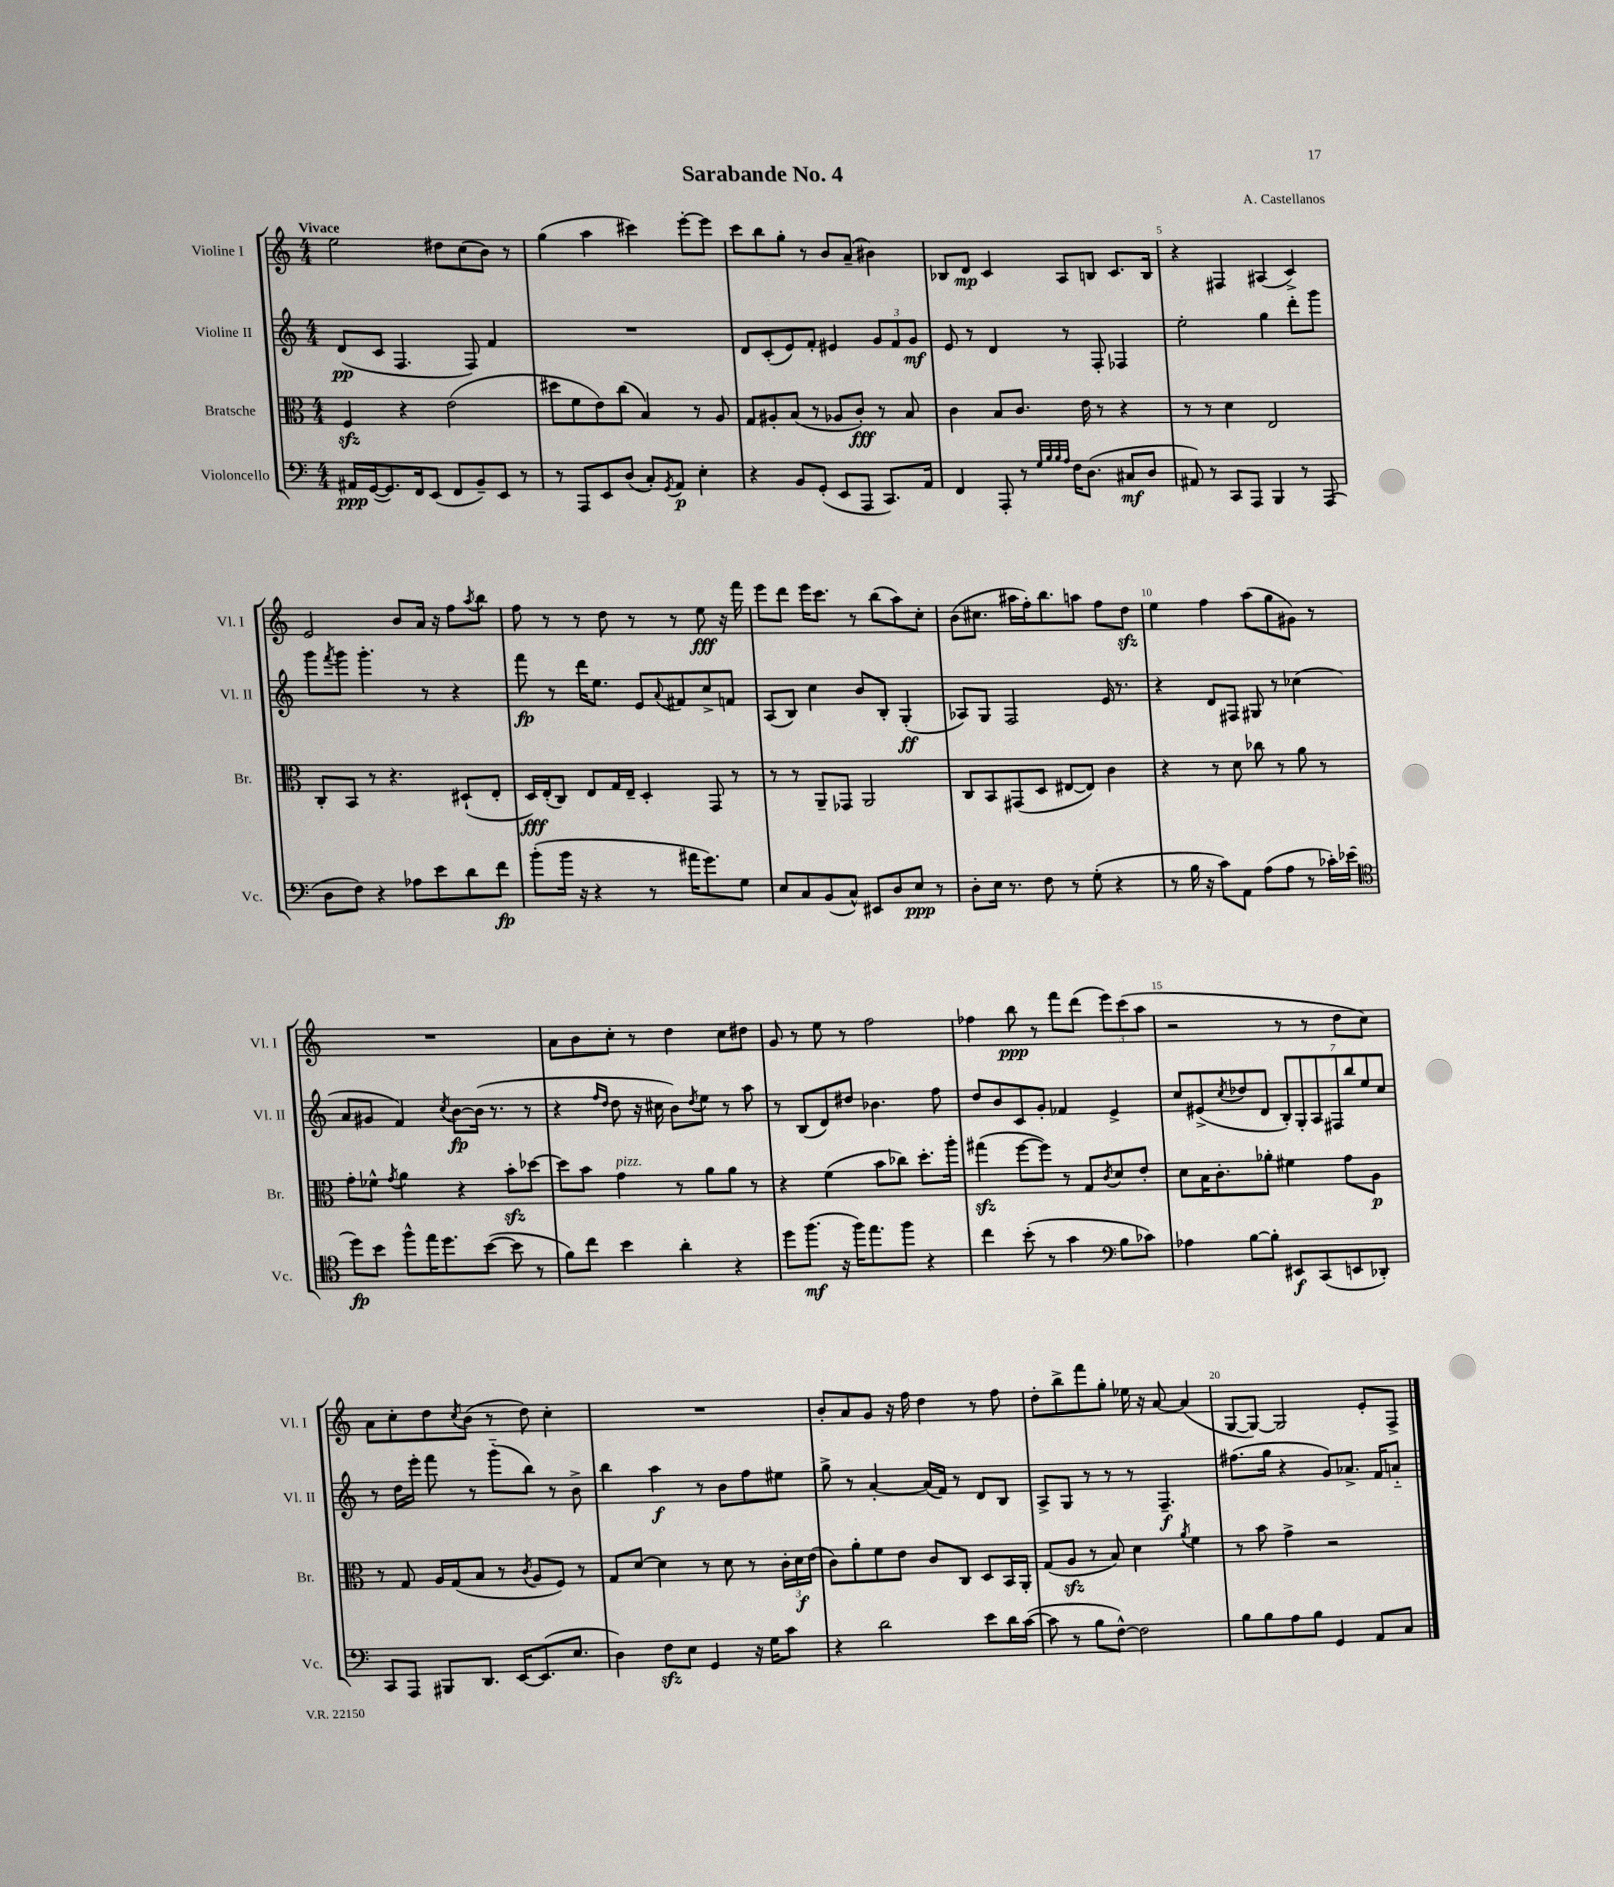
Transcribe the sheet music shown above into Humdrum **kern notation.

**kern	**kern	**kern	**kern
*staff4	*staff3	*staff2	*staff1
*clefF4	*clefC3	*clefG2	*clefG2
*k[]	*k[]	*k[]	*k[]
*M4/4	*M4/4	*M4/4	*M4/4
16AA#	4F	(8d	2ee
([16GG	.	.	.
8.GG])	.	8c	.
.	4r	4.F	.
16FF	.	.	.
(8EE	.	.	.
8FF	(2e	.	8dd#
8BB~)	.	8F)	(8cc
8EE	.	4f	8b)
8r	.	.	8r
=	=	=	=
8r	8dd#	1r	(4gg
8AAA	8f	.	.
8EE	8e)	.	4aa
(8D	(8cc	.	.
8C')	4B)	.	4ccc#)
8qGG	.	.	.
8AA	.	.	.
4E'	8r	.	[8eee'
.	8A	.	8eee]
=	=	=	=
4r	8G	8d	8ccc
.	8A#'	(8c'	8bb
8BB	(8B	8e)	8gg'
(8GG'	8r	8f'	8r
8EE	8A-	4e#	8b
8AAA	8c')	.	(8a~
8.CC)	8r	12g	4b#)
.	.	12f	.
.	8B	.	.
.	.	12g	.
16AA	.	.	.
=	=	=	=
4FF	4c	8e	8B-
.	.	8r	8d
8AAA'	8B	4d	4c
8r	8.c	.	.
32qqG	.	.	.
32qqB	.	.	.
32qqB	.	.	.
32qqA	.	.	.
16F	.	8r	8A
(8.D	16e	.	.
.	8r	8F'	8B
8C#	4r	4F-	8.c
8D	.	.	.
.	.	.	16B
=	=	=	=
8AA#)	8r	2ee'	4r
8r	8r	.	.
8CC	4d	.	4F#
8AAA	.	.	.
4BBB	2E	4gg	(4A#
8r	.	8ddd'	4c^)
(8AAA	.	8ggg	.
=	=	=	=
8D	8C'	8ggg	2e
.	.	8qfff	.
8F)	8BB	8ggg	.
4r	8r	4.ggg'	.
.	4.r	.	.
8A-	.	.	8b
8e	.	8r	16a
.	.	.	16r
8d	(8D#`	4r	8ff
.	.	.	8qaa
8f	8E'	.	8bb
=	=	=	=
(8b'	16D)	8fff	8ff
.	(16E'	.	.
16b	8C)	8r	8r
16r	.	.	.
4r	8E	16ddd	8r
.	.	8.ee	.
.	16G	.	8dd
.	16E~	.	.
8r	4D'	8e	8r
.	.	8qqa	.
16a#	.	8f#	8r
8.g)	.	.	.
.	8GG	8cc^	8ee
8G	8r	8f	16r
.	.	.	16fff
=	=	=	=
8E	8r	(8A	8eee
8C	8r	8B)	8ddd
(8BB	8AA~	4cc	16eee
.	.	.	8.ccc
8C^^)	8GG-	.	.
8EE#	2AA	8b	8r
8D	.	8B'	(8bb
8E	.	(4G'	8aa)
8r	.	.	8cc'
=	=	=	=
8D'	8C	8A-)	(8b
16E	8BB	8G	8.cc#
8.r	.	.	.
.	(8GG#	2F	.
.	.	.	16aa#
8F	8D	.	16ff')
.	.	.	8.bb
8r	[8E#	.	.
(8G'	8E#])	.	8aa
4r	4c	16e	8ff
.	.	8.r	.
.	.	.	8dd
=	=	=	=
8r	4r	4r	4ee
16B	.	.	.
16r	.	.	.
8c)	8r	8d	4ff
8AA	8d	8F#	.
(8A	8cc-	8G#	(8aa
8A	8r	8r	8gg
8r	8a	(4cc-	8g#)
16c-')	8r	.	8r
(16e-	.	.	.
=	=	=	=
*clefC4	*	*	*
8dd)	8g'	8a	1r
8b	8f-^^	8g#	.
.	8qg	.	.
8ff^^	4a	4f)	.
16ee	.	.	.
8.dd	.	.	.
.	.	8qcc	.
.	4r	[8b	.
([8b	.	(16b]	.
.	.	8.r	.
8b]	8b'	.	.
8r	[8dd-	8r	.
=	=	=	=
8f)	8dd-]	4r	8a
8cc	8b	.	8b
.	.	16qqff	.
.	.	16qqdd	.
4b	4g	8dd	8cc'
.	.	16r	8r
.	.	16cc#	.
4a'	8r	8b)	4dd
.	.	8qdd	.
.	8a	8ee	.
4r	8a	8r	8cc
.	8r	8aa	8dd#
=	=	=	=
8dd	4r	8r	8g
(8.ff	.	(8B	8r
.	(4f	8d)	8ee
16r	.	.	.
16ff)	.	8dd#	8r
8.ee	.	.	.
.	8b	4.b-	2ff
8ff	8cc-)	.	.
4r	8.dd'	.	.
.	.	8ff	.
.	16aa'	.	.
=	=	=	=
4cc	(4gg#	8dd	4ff-
.	.	8b	.
(8b'	[8ff	8c	8bb
8r	8ff])	8g'	8r
4g	8r	4f-	8fff
.	8G	.	(8ddd
*clefF4	*	*	*
.	8qc	.	.
8B	8d	4e^	12eee)
.	.	.	(12ccc
8c-)	8e'	.	.
.	.	.	12aa
=	=	=	=
4A-	8d	8cc	2r
.	16B	(8e#^	.
.	8.c'	.	.
.	.	8qcc	.
[8B	.	8dd-	.
8B']	8a-'	8d	.
8EE#	4f#	14B')	8r
.	.	14G'	.
(8CC	.	.	8r
.	.	14A	.
.	.	14F#	.
8EE	8g	.	8dd
.	.	14bb	.
.	.	14ee	.
8DD-')	8A	.	8cc)
.	.	14cc	.
=	=	=	=
8CC	8r	8r	8a
8AAA	8G	16dd	8cc'
.	.	16eee'	.
8BBB#	16A	8fff	8dd
.	(16G	.	.
.	.	.	8qcc
8.DD	8B	8r	(8b
.	8r	(8ggg'~	8r
[16EE	.	.	.
.	8qc	.	.
(8.EE]	8A	8bb)	8dd)
.	8F)	8r	4cc'
8.E	.	.	.
.	8r	8b^	.
=	=	=	=
4D)	8G	4bb	1r
.	[8d	.	.
8F	4d]	4aa	.
8E	.	.	.
4GG	8r	8r	.
.	8d	8b	.
16r	8r	8ff	.
16G	.	.	.
8c	24c'	8ee#	.
.	24d	.	.
.	(24e	.	.
=	=	=	=
4r	8c)	8gg^	8b'
.	8a'	8r	8a
2d	8f	[4a'	8g
.	8e	.	16r
.	.	.	16ff
.	8c	(16a]	4dd
.	.	16f)	.
.	8C	8r	.
8e	8D	8d	8r
16d	16BB	8B	8ff
([16c	16AA'	.	.
=	=	=	=
8c]	(8G	8A^	8dd'
8r	8A	8G	8bb^
8B	8r	8r	8fff
[8F^^)	8B)	8r	8gg'
2F]	4d	8r	16ee-
.	.	.	16r
.	.	4.F~	[8a
.	8qa	.	.
.	4f	.	(4a]
=	=	=	=
8B	8r	(8.ff#	[8G
8B	8b	.	8G_)
.	.	16gg	.
8A	4g^	4r	2G]
8B	.	.	.
4GG	2r	8g)	.
.	.	8.a-^	.
8AA	.	.	8e'
.	.	16f	.
8C	.	8a'~	8F^
==	==	==	==
*-	*-	*-	*-
